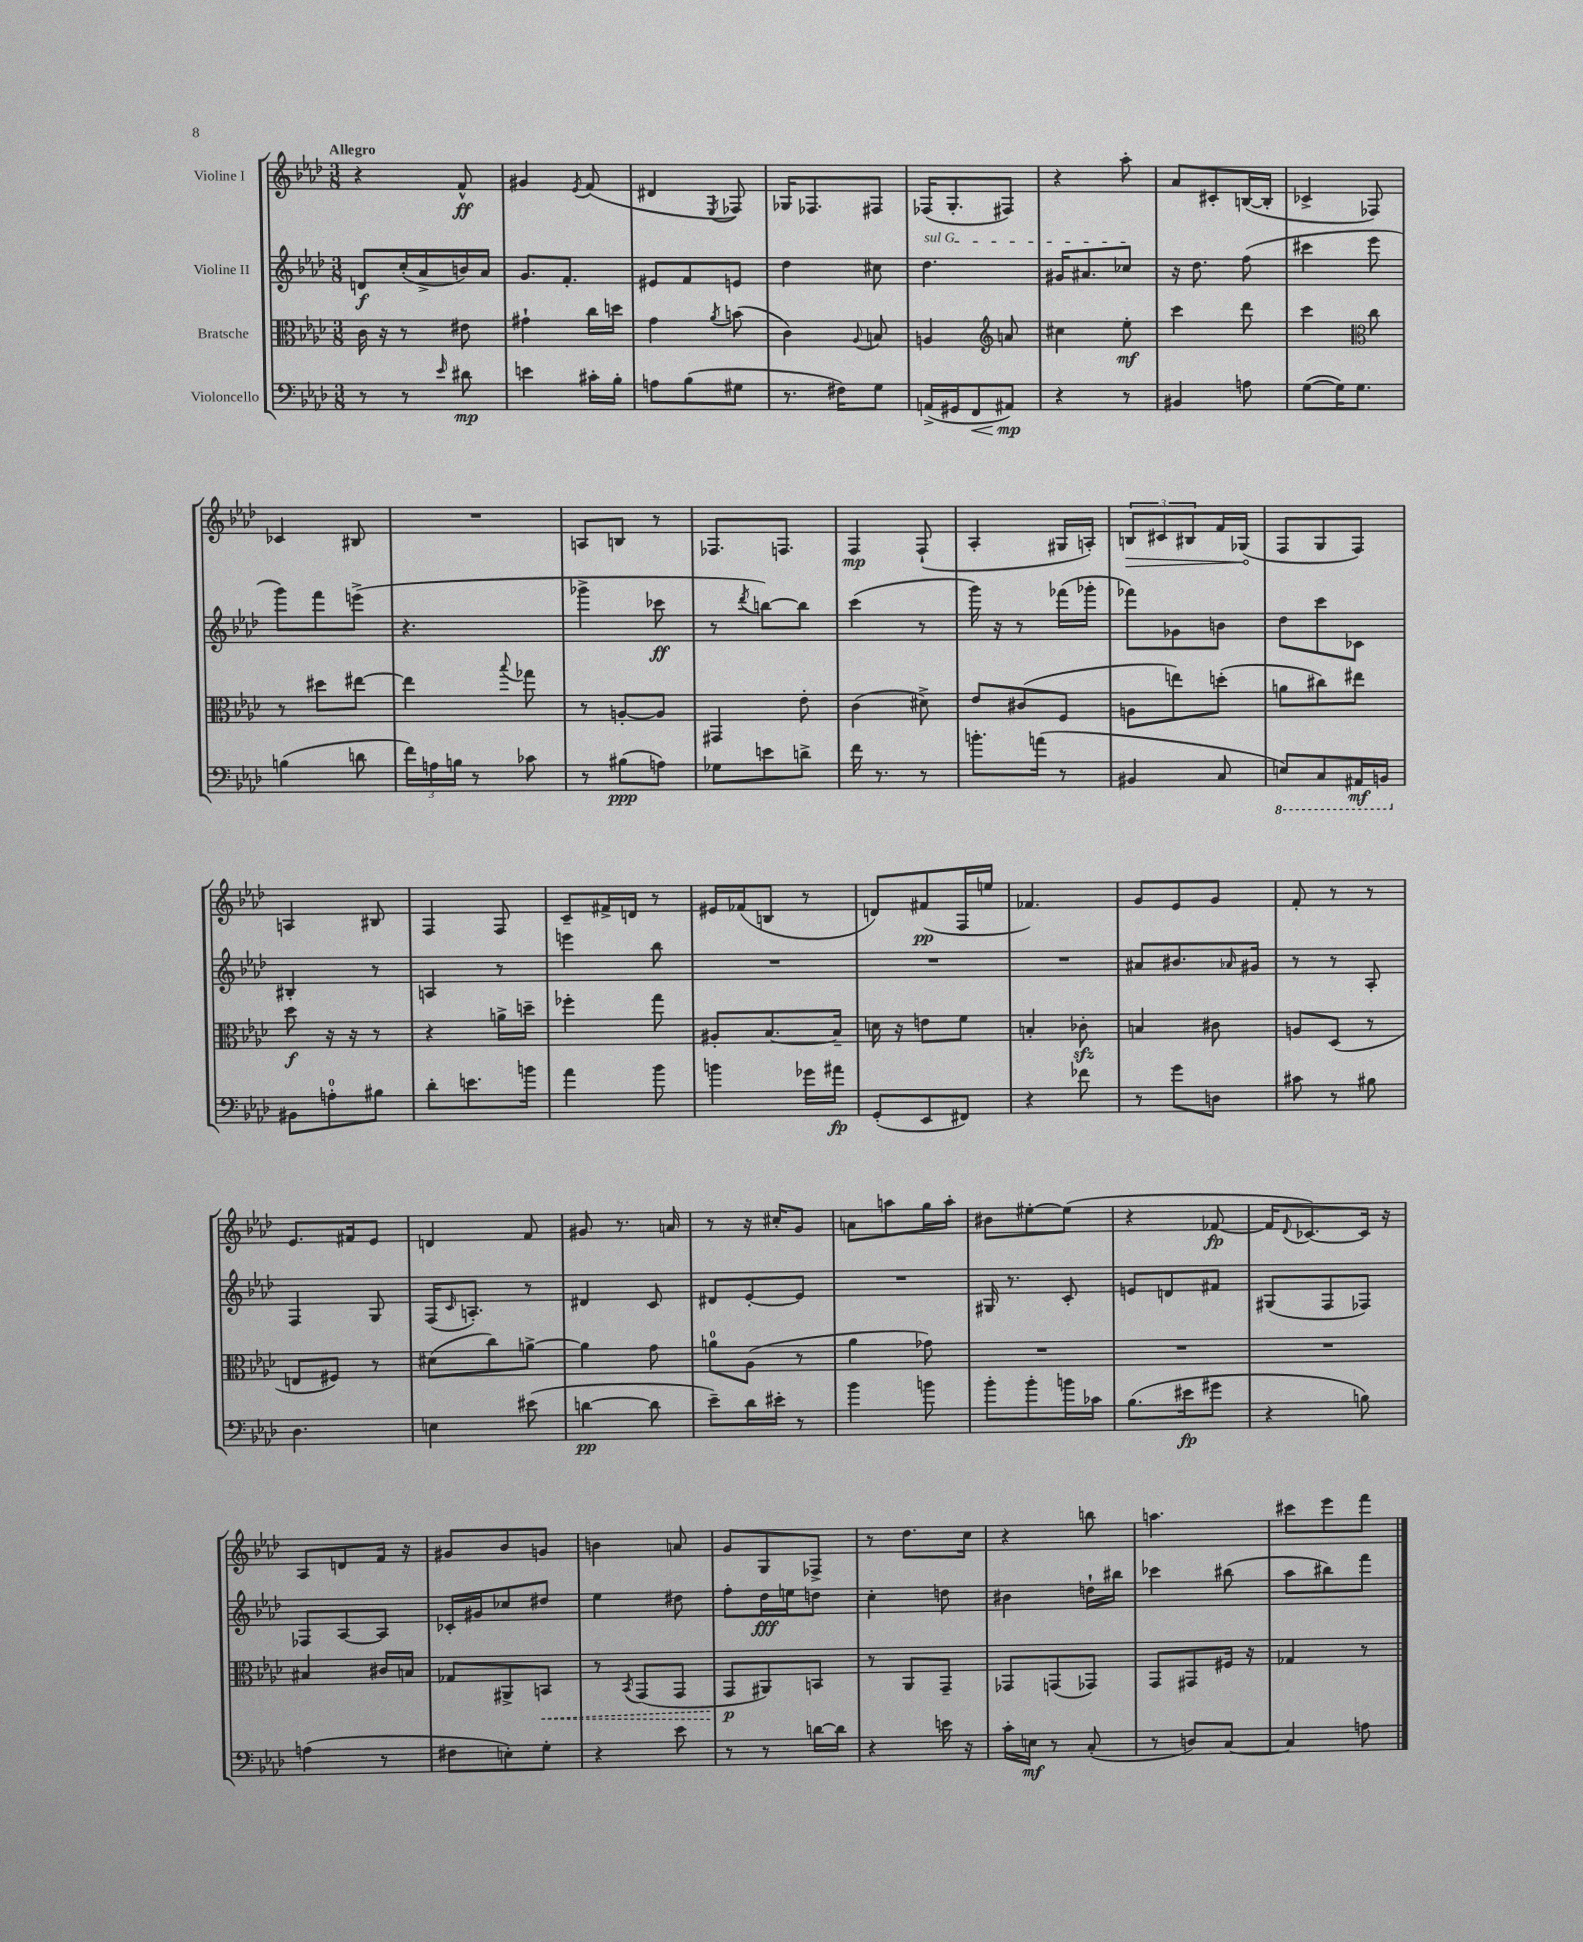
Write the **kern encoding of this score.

**kern	**kern	**kern	**kern
*staff4	*staff3	*staff2	*staff1
*clefF4	*clefC3	*clefG2	*clefG2
*k[b-e-a-d-]	*k[b-e-a-d-]	*k[b-e-a-d-]	*k[b-e-a-d-]
*M3/8	*M3/8	*M3/8	*M3/8
8r	16c	8d	4r
.	16r	.	.
8r	8r	(16cc'	.
.	.	16a-^	.
16qqe-	.	.	.
8d#	8e#	16b)	8f^^
.	.	16a-	.
=	=	=	=
4e	4g#`	8.g	4g#
.	.	8.f'	.
.	.	.	8qe-
16c#'	16cc	.	(8f
16B-'	16dd	.	.
=	=	=	=
8A	4g	8e#	4d#
(8B-	.	8f	.
.	8qa-	.	8qE-
8G#	(8b	8e	8F-)
=	=	=	=
8.r	4c)	4dd-	16G-
.	.	.	8.F-
16F#)	.	.	.
.	8qqA-	.	.
8G	8B	8cc#	8F#
=	=	=	=
(16AA^	4A	4.dd-	(16F-
16GG#	.	.	8.G'
8FF	.	.	.
*	*clefG2	*	*
8AA#)	8a	.	8F#)
=	=	=	=
4r	4cc#	16g#	4r
.	.	8.a#	.
8r	8ee-'	8cc-	8aa-'
=	=	=	=
4BB#	4ccc	16r	8a-
.	.	8.dd-	.
.	.	.	8c#'
8A	8ddd-	(8ff	([16B
.	.	.	16B']
=	=	=	=
([8G	4ccc	4ccc#	4c-^
16G])	.	.	.
8.G	.	.	.
*	*clefC3	*	*
.	8cc	8eee-	8F-)
=	=	=	=
(4B	8r	8ggg)	4c-
.	8dd#	8fff	.
8d	[8ee#	(8eee^	8B#
=	=	=	=
24f)	4ee#]	4.r	4.r
24A	.	.	.
24B	.	.	.
8r	.	.	.
.	8qqbb-	.	.
8c-	8gg-	.	.
=	=	=	=
8r	8r	4ggg-^	8A
(8B#	[8A'	.	8B
8A)	8A]	8ccc-	8r
=	=	=	=
8G-	4GG#	8r	8.F-
.	.	8qddd-	.
8e	.	[8bb)	.
.	.	.	8.F
8d^	8e-'	8bb]	.
=	=	=	=
16f	(4c	(4ccc	4F
8.r	.	.	.
8r	8d#^)	8r	(8F`
=	=	=	=
8.b'	8e-	16ggg)	4A-'
.	.	16r	.
.	(8c#	8r	.
(16a	.	.	.
8r	8F	(16fff-	16G#
.	.	16ggg-'	16A')
=	=	=	=
4BB#	8A	8fff-)	12B
.	.	.	12c#
.	8ee)	8g-	.
.	.	.	12B#
8C	(8dd'	8b	16f
.	.	.	(16G-
=	=	=	=
8EE)	8a	8dd-	8F
8CC	8cc#)	8ccc	8G
16AAA#	8ee#	8c-	8F)
16BBB	.	.	.
=	=	=	=
8BB#	8dd-	4B#'	4A
8A'	16r	.	.
.	16r	.	.
8B#	8r	8r	8B#
=	=	=	=
8d-'	4r	4A	4F
8.e	.	.	.
.	16a^	8r	8F
16b	16dd~	.	.
=	=	=	=
4a-	4ff-'	4eee	8c~
.	.	.	16f#^
.	.	.	16d
8b-	8gg	8bb-	8r
=	=	=	=
4b	8A#'	4.r	16e#
.	.	.	(16f-
.	[8.B-	.	8B
16g-	.	.	8r
16a#	16B-~]	.	.
=	=	=	=
(8GG'	16d	4.r	8d)
.	16r	.	.
8EE-	8e	.	(8f#
8FF#)	8f	.	16F
.	.	.	16ee
=	=	=	=
4r	4B'	4.r	4.f-)
8f-	8c-'	.	.
=	=	=	=
8r	4B	8a#	8g
8g	.	8.b#	8e-
8D	8c#	.	8g
.	.	16qqa-	.
.	.	16g#	.
=	=	=	=
8c#	8A	8r	8f'
8r	(8D-	8r	8r
8B#	8r	8A-'	8r
=	=	=	=
4.D-	8E	4F	8.e-
.	8F#)	.	.
.	.	.	16f#
.	8r	8G	8e-
=	=	=	=
4E	(8d#	(16F	4d
.	.	16qqc	.
.	.	8.A')	.
.	8cc)	.	.
(8e#	[8a^	8r	8f
=	=	=	=
[4d	4a]	4d#	8g#
.	.	.	8.r
8d]	8g	8c	.
.	.	.	16a
=	=	=	=
8e-~)	8a	8d#	8r
16d-	(8A-	[8e-'	16r
16e#'	.	.	16cc#'
8r	8r	8e-]	8g
=	=	=	=
4b-	4a-	4.r	8a
.	.	.	8aa
8b	8g-)	.	16gg
.	.	.	16aa'
=	=	=	=
8b-'	4.r	16G#	8b#
.	.	8.r	.
8b-'	.	.	[8ee#'
16b	.	8c'	(8ee#]
16c-	.	.	.
=	=	=	=
(8.B-	4.r	8e	4r
.	.	8d	.
16e#	.	.	.
8g#	.	8f#	[8f-
=	=	=	=
4r	4.r	(8G#	16f-]
.	.	.	8qqd-
.	.	.	[8.c-)
.	.	8F	.
8B)	.	8F-)	16c-]
.	.	.	16r
=	=	=	=
(4A	4B#	8F-	8A-
.	.	[8A-	8d
8r	16c#	8A-]	16f
.	16B	.	16r
=	=	=	=
8F#	8G-	16c-'	8g#
.	.	16g#	.
8E')	8AA#^	8cc-	8b-
8G'	8BB	8dd#	8g
=	=	=	=
4r	8r	4ee-	4b
.	8qBB-	.	.
.	(8GG	.	.
8e-	8GG	8dd#	8a
=	=	=	=
8r	8GG	8ff'	8g
8r	8AA#)	16dd-	8G
.	.	16ee	.
[16d	8BB	8dd	8F-^
16d]	.	.	.
=	=	=	=
4r	8r	4cc'	8r
.	8AA-	.	8.dd-
16e	8GG~	8dd	.
16r	.	.	16cc
=	=	=	=
16c'	8GG-	4b#	4r
16E	.	.	.
8r	(8GG	.	.
(8C'	8GG-)	16dd`	8bb
.	.	16bb#	.
=	=	=	=
8r	8GG	4ccc-	4.aa
8D)	8GG#	.	.
[8C	16F#	(8bb#	.
.	16r	.	.
=	=	=	=
4C]	4G-	8aa-	8ccc#
.	.	8bb#)	8eee-
8A	8r	8fff	8fff
==	==	==	==
*-	*-	*-	*-
